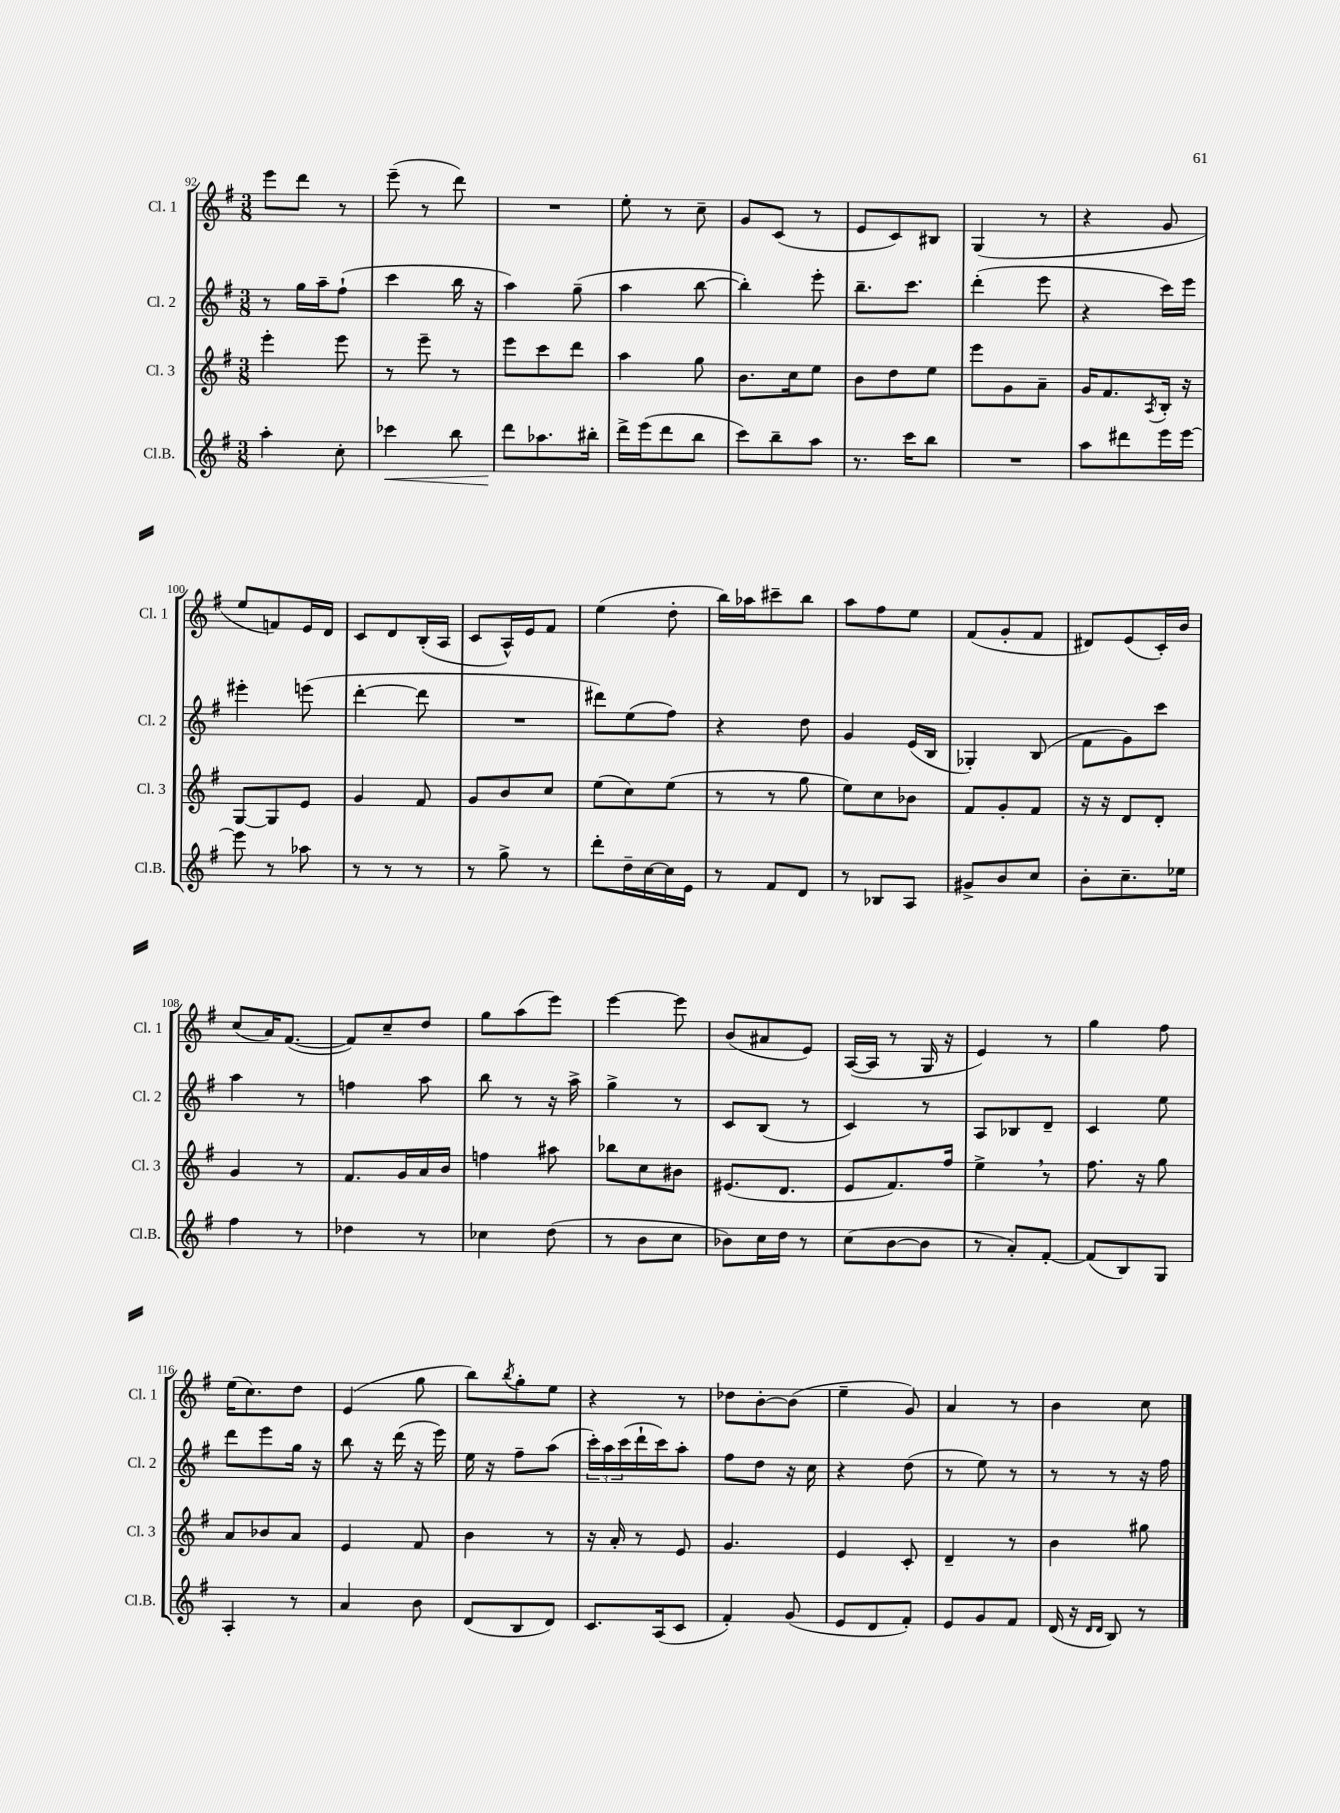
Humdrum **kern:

**kern	**kern	**kern	**kern
*staff4	*staff3	*staff2	*staff1
*clefG2	*clefG2	*clefG2	*clefG2
*k[f#]	*k[f#]	*k[f#]	*k[f#]
*M3/8	*M3/8	*M3/8	*M3/8
4aa'\	4eee'\	8r	8eee\L
.	.	16gg\LL	8ddd\J
.	.	16aa~\J	.
8cc'\	8eee\	(8ff#`\J	8r
=	=	=	=
4ccc-\	8r	4ccc\	(8eee~\
.	8eee~\	.	8r
8bb\	8r	16bb\	8ddd\)
.	.	16r	.
=	=	=	=
8ddd\L	8eee\L	4aa\)	4.r
8.aa-\	8ccc\	.	.
.	8ddd\J	(8gg~\	.
16bb#'\Jk	.	.	.
=	=	=	=
16ddd^\LL	4aa\	4aa\	8ee'\
(16eee\J	.	.	.
8ddd\	.	.	8r
8bb\J	8gg\	[8bb\	8cc~\
=	=	=	=
8ccc\L)	8.b\L	4bb'\])	8g/L
8bb~\	.	.	(8c/J
.	16cc\k	.	.
8aa\J	8ee\J	8eee'\	8r
=	=	=	=
8.r	8b\L	8.bb~\L	8e/L
.	8dd\	.	8c/)
16ccc\LK	.	8.ccc\J	.
8bb\J	8ee\J	.	8B#/J
=	=	=	=
4.r	8eee\L	(4ddd'\	(4G/
.	8g\	.	.
.	8a~\J	8eee\	8r
=	=	=	=
8aa\L	16g/LK	4r	4r
.	8.f#/	.	.
8ddd#\	.	.	.
.	8qA/	.	.
16eee\L	16B'/Jk	16ccc\LL)	8g/
[16eee\JJ	16r	16eee\JJ	.
=	=	=	=
8eee\]	[8G/L	4eee#'\	8ee/L
8r	8G/]	.	8f/)
8aa-\	8e/J	(8eee\	16e/L
.	.	.	16d/JJ
=	=	=	=
8r	4g/	[4ddd'\	8c/L
8r	.	.	8d/
8r	8f#/	8ddd\]	(16B'/L
.	.	.	16A/JJ
=	=	=	=
8r	8g/L	4.r	8c/L
8gg^\	8b/	.	16A^^/L)
.	.	.	16e/J
8r	8cc/J	.	8f#/J
=	=	=	=
8ddd'\L	(8ee\L	8ddd#\L)	(4ee\
16dd~\L	8cc\)	(8ee\	.
[16cc\	.	.	.
16cc\]	(8ee\J	8ff#\J)	8dd'\
16e\JJ	.	.	.
=	=	=	=
8r	8r	4r	16bb\LL)
.	.	.	16aa-\J
8f#/L	8r	.	8ccc#~\
8d/J	8gg\	8dd\	8bb\J
=	=	=	=
8r	8ee\L)	4g/	8aa\L
8B-/L	8cc\	.	8ff#\
8A/J	8b-\J	(16e/LL	8ee\J
.	.	16B/JJ	.
=	=	=	=
8g#^/L	8f#/L	4G-'/)	(8f#/L
8b/	8g'/	.	8g'/
8cc/J	8f#/J	(8B/	8f#/J
=	=	=	=
8b'\L	16r	8f#\L	8d#/L)
.	16r	.	.
8.cc~\	8d/L	8g\)	(8e/
.	8d'/J	8ccc\J	16c'/L)
16ee-\Jk	.	.	16b/JJ
=	=	=	=
4ff#\	4g/	4aa\	(8cc/L
.	.	.	16a/K)
.	.	.	([8.f#/J
8r	8r	8r	.
=	=	=	=
4dd-\	8.f#/L	4ff\	8f#/]L)
.	.	.	8cc~/
.	16g/L	.	.
8r	16a/	8aa\	8dd/J
.	16b/JJ	.	.
=	=	=	=
4cc-\	4ff\	8bb\	8gg\L
.	.	8r	(8aa\
(8dd\	8aa#\	16r	8eee\J)
.	.	16aa^\	.
=	=	=	=
8r	8bb-\L	4gg^\	[4eee\
8b\L	8cc\	.	.
8cc\J	8b#\J	8r	8eee\]
=	=	=	=
8b-\L)	(8.e#/L	8c/L	(8b/L
16cc\L	.	(8B/J	8a#/
16dd\JJ	8.d/J	.	.
8r	.	8r	8e/J)
=	=	=	=
(8cc\L	8e/L	4c/)	([16A/LL
.	.	.	16A/]JJ
[8b\	8.f#/)	.	8r
8b\]J	.	8r	16G/
.	16ff#/Jk	.	16r
=	=	=	=
8r	4ee^\	8A/L	4e/)
8a'/L)	.	8B-/	.
[8f#'/J	8r	8d~/J	8r
=	=	=	=
(8f#/]L	8.ff#\	4c/	4gg\
8B/)	.	.	.
.	16r	.	.
8G/J	8gg\	8ee\	8ff#\
=	=	=	=
4A'/	8a/L	8ddd\L	(16ee\LK
.	.	.	8.cc\)
.	8b-/	8eee\	.
8r	8a/J	16gg\Jk	8dd\J
.	.	16r	.
=	=	=	=
4a/	4e/	8bb\	(4e/
.	.	16r	.
.	.	(16ddd\	.
8b\	8f#/	16r	8gg\
.	.	16eee\)	.
=	=	=	=
(8d/L	4b\	16ee\	8bb\L)
.	.	16r	.
.	.	.	8qbb/
8B/	.	8ff#~\L	8gg'\
8d/J)	8r	(8aa\J	8ee\J
=	=	=	=
8.c/L	16r	24ccc'\LL)	4r
.	.	24aa\	.
.	16a'/	.	.
.	.	(24ccc\	.
.	8r	16ddd`\	.
(16A/k	.	16ccc\J)	.
8c/J	8e/	8aa'\J	8r
=	=	=	=
4f#'/)	4.g/	8ff#\L	8dd-\L
.	.	8dd\J	[8b'\
(8g/	.	16r	(8b\]J
.	.	16cc\	.
=	=	=	=
8e/L	4e/	4r	4ee~\
8d/	.	.	.
8f#'/J)	8c'/	(8dd\	8g/)
=	=	=	=
8e/L	4d~/	8r	4a/
8g/	.	8ee\)	.
8f#/J	8r	8r	8r
=	=	=	=
(16d/	4b\	8r	4b\
16r	.	.	.
16qqd/LL	.	.	.
16qqd/JJ	.	.	.
8B/)	.	8r	.
8r	8gg#\	16r	8cc\
.	.	16ff#\	.
==	==	==	==
*-	*-	*-	*-
